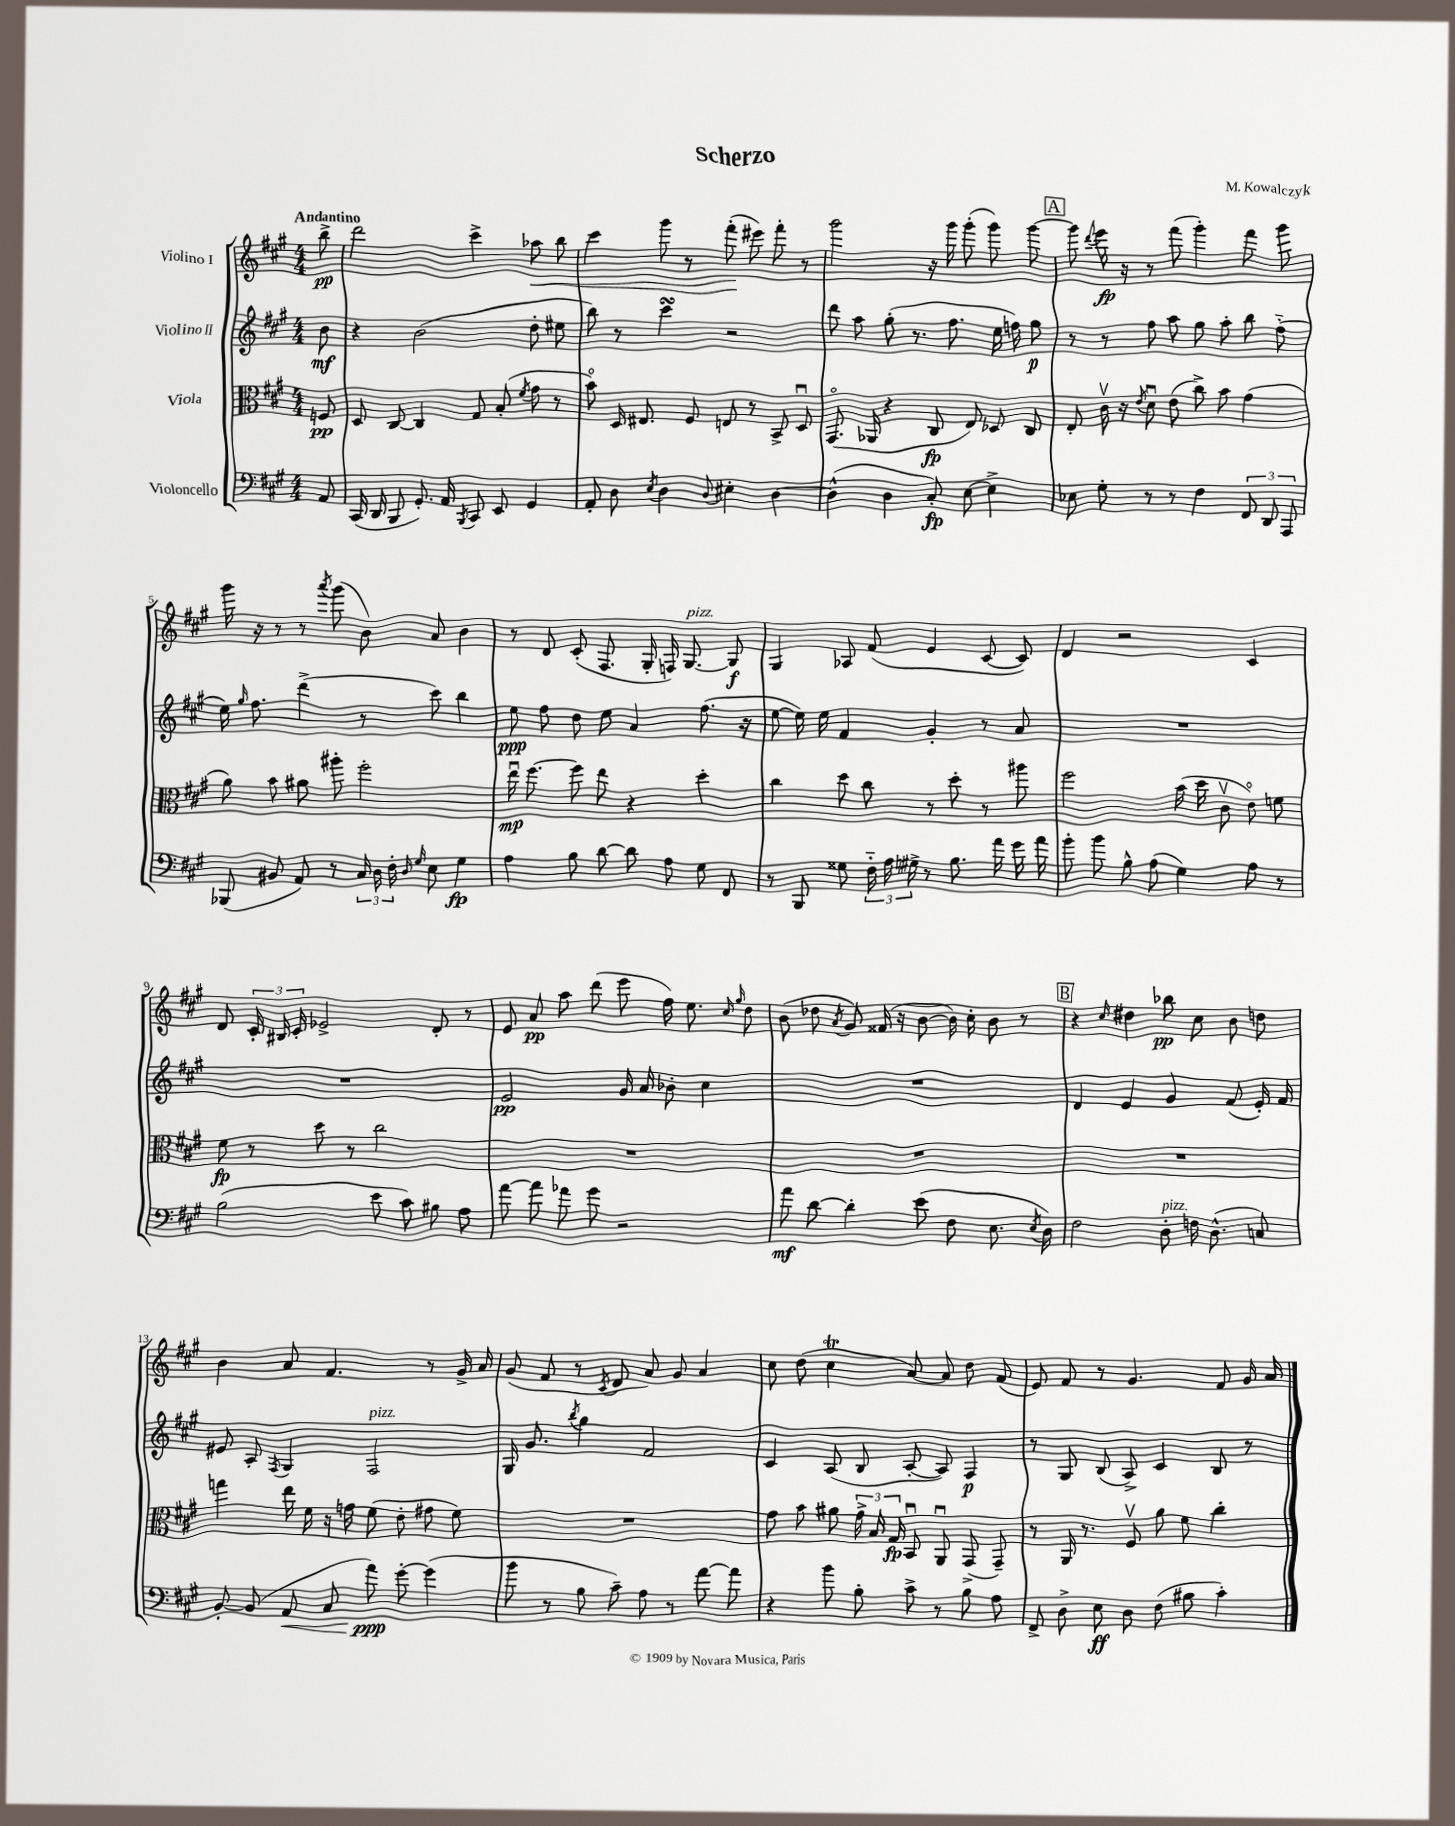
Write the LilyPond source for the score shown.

\header { title = "Scherzo" composer = "M. Kowalczyk" }
<<
\new StaffGroup <<
\new Staff = "s0" \with { instrumentName = "Violino I" } {
    \clef treble \key a \major \numericTimeSignature \time 4/4 \partial 8 \tempo "Andantino"
    \autoBeamOff b''8->\pp |
    d'''2 cis'''4-> aes''8\< b''8 |
    cis'''4 gis'''8 r8 fis'''8-.\!( eis'''8) fis'''8-. r8 |
    gis'''2 r16 gis'''16 gis'''8-.( gis'''8) gis'''8~ |
    \mark \markup { \box "A" } gis'''8 \appoggiatura { d'''8 } e'''16\fp r16 r8 fis'''8( gis'''4-.) fis'''8 gis'''8 |
    gis'''16 r16 r8 r8 \acciaccatura { a'''8 } gis'''8( b'8) a'8 b'4 |
    r8 d'8 cis'8-.( fis8. gis16-. f16) gis8.~^\markup { \italic "pizz." } gis8\f |
    gis4 aes8 fis'8( e'4 cis'8~ cis'8) |
    d'4 r2 cis'4 |
    d'8 \tuplet 3/2 { cis'16-. bis16 cis'16-. } ees'2-> d'8-. r8 |
    e'8 a'8\pp a''8 d'''8( e'''8 fis''16) e''8. \grace { cis''16 gis''16 } d''8 |
    b'8( des''8 \acciaccatura { a'8 } gis'8) fisis'16( r16 b'8~ b'16) cis''16-. b'8 r8 |
    \mark \markup { \box "B" } r4 \grace { cis''16 } dis''4 bes''8\pp cis''8 b'8 d''8 |
    b'4 a'8 fis'4. r8 gis'16-> a'16 |
    gis'8( fis'8 r8 \acciaccatura { cis'8 } d'8 a'8) gis'8 a'4 |
    cis''8 d''8( cis''4\trill a'8~) a'8 d''8 fis'8( |
    e'8) fis'8 r8 gis'4. fis'8 gis'16 a'16 \bar "|." |
}
\new Staff = "s1" \with { instrumentName = "Violino II" } {
    \clef treble \key a \major \numericTimeSignature \time 4/4 \partial 8
    \autoBeamOff b'8\mf |
    r4 b'2( d''8-. eis''8 |
    b''8) r8 cis'''4\turn r2 |
    d'''8 a''8 gis''8-.( r8. fis''8. e''16 f''16) gis''8\p |
    \mark \markup { \box "A" } r8 r8 fis''8 a''8 gis''8 a''8-. b''8 fis''8-_( |
    e''16) \grace { gis''16 } fis''8. d'''4->( r8 cis'''8) b''4 |
    e''8\ppp fis''8 d''8 e''8 a'4 fis''8.( r16 |
    e''8~ e''16) e''16 fis'4 gis'4-. r8 a'8 |
    R1 |
    R1 |
    e'2\pp gis'16 a'16 bes'8-. cis''4 |
    R1 |
    \mark \markup { \box "B" } d'4 e'4 gis'4 fis'8( e'16-.) fis'16 |
    eis'8 a8-. \acciaccatura { fis8 } gis4 fis2^\markup { \italic "pizz." } |
    gis16 gis'8. \acciaccatura { b''8 } gis''4 fis'2 |
    cis'4 a8( b8 a8~-. a8) fis4\p |
    r8 gis8 b8( a8->) cis'4 b8 r8 \bar "|." |
}
\new Staff = "s2" \with { instrumentName = "Viola" } {
    \clef alto \key a \major \numericTimeSignature \time 4/4 \partial 8
    \autoBeamOff f8\pp |
    d8 cis8~ cis4 gis8 b8-.( \acciaccatura { fis'8 } gis'8 r8 |
    b'8\flageolet) d16 eis8. fis8 e8 r8 b,8-> d8\downbow |
    gis,8.\flageolet( aes,16 r4 cis8\fp e8) des8 cis8 |
    \mark \markup { \box "A" } e8-. cis'16\upbow r16 \acciaccatura { e'8 } d'8\downbow e'8( cis''8->) b'8 gis'4( |
    a'8) b'8 ais'8 ais''8-. fis''2-. |
    e''16\downbow\mp fis''8.~ fis''8 e''8 r4 d''4-. |
    cis''4 d''8 cis''8 r8 d''8-. r8 ais''8 |
    fis''2 b'16( d''16 cis'8\upbow e'8\flageolet) f'8 |
    fis'8\fp r8 d''8 r8 cis''2 |
    R1 |
    R1 |
    \mark \markup { \box "B" } R1 |
    g''4 e''16 fis'16 r16 g'16 fis'8( e'8-. gis'8 fis'8) |
    R1 |
    gis'8 b'8 ais'8 \tuplet 3/2 { gis'16-> b16 gis16\fp } b,8\downbow a,8\downbow gis,8->( gis,8--) |
    r8 a,16 r8. fis8\upbow a'8 fis'8 cis''4-. \bar "|." |
}
\new Staff = "s3" \with { instrumentName = "Violoncello" } {
    \clef bass \key a \major \numericTimeSignature \time 4/4 \partial 8
    \autoBeamOff a,8 |
    cis,16( d,16 b,,8 gis,8.-.) a,16 \acciaccatura { b,,8 } cis,8 e,8 gis,4 |
    a,8-. d8 \acciaccatura { e8 } d4 \appoggiatura { d8 } eis4-. d4~ |
    d4-^( d4 cis8-.\fp) e8~ e4-> |
    \mark \markup { \box "A" } ees8 gis8-. r8 r8 fis4 \tuplet 3/2 { fis,8 d,8 a,,8 } |
    bes,,8( bis,8 a,8) r8 \tuplet 3/2 { cis16 d16 fis16-. } \grace { d16 gis16 } e8 gis4\fp |
    a4 b8 d'8~ d'8 a8 gis8 fis,8 |
    r8 b,,8 gisis8 \tuplet 3/2 { fis16-_ a16 gis16-> } r8 b8. a'16 gis'16 a'16 |
    b'8-. b'8 b8-^ a8( gis4) a8 r8 |
    b2( e'8 cis'8) bis8 a8 |
    a'8~ a'8 aes'8 gis'8 r2 |
    a'8\mf d'8~ d'4-. e'8( fis8 e8. \acciaccatura { e8 } d16) |
    \mark \markup { \box "B" } fis2 d8-.^\markup { \italic "pizz." } f16 d8.-^( c8) |
    b,8~-. b,8( a,8\< cis8 a'8\ppp\!) gis'8~-. gis'4( |
    b'8 r8 b8 cis'8--) a8 r8 a'8~ a'8 |
    r4 b'8 b8-. cis'8-> r8 b8 a8 |
    fis,8-> d8-> e8\ff d8 fis8( bis8 cis'4-.) \bar "|." |
}
>>
>>
